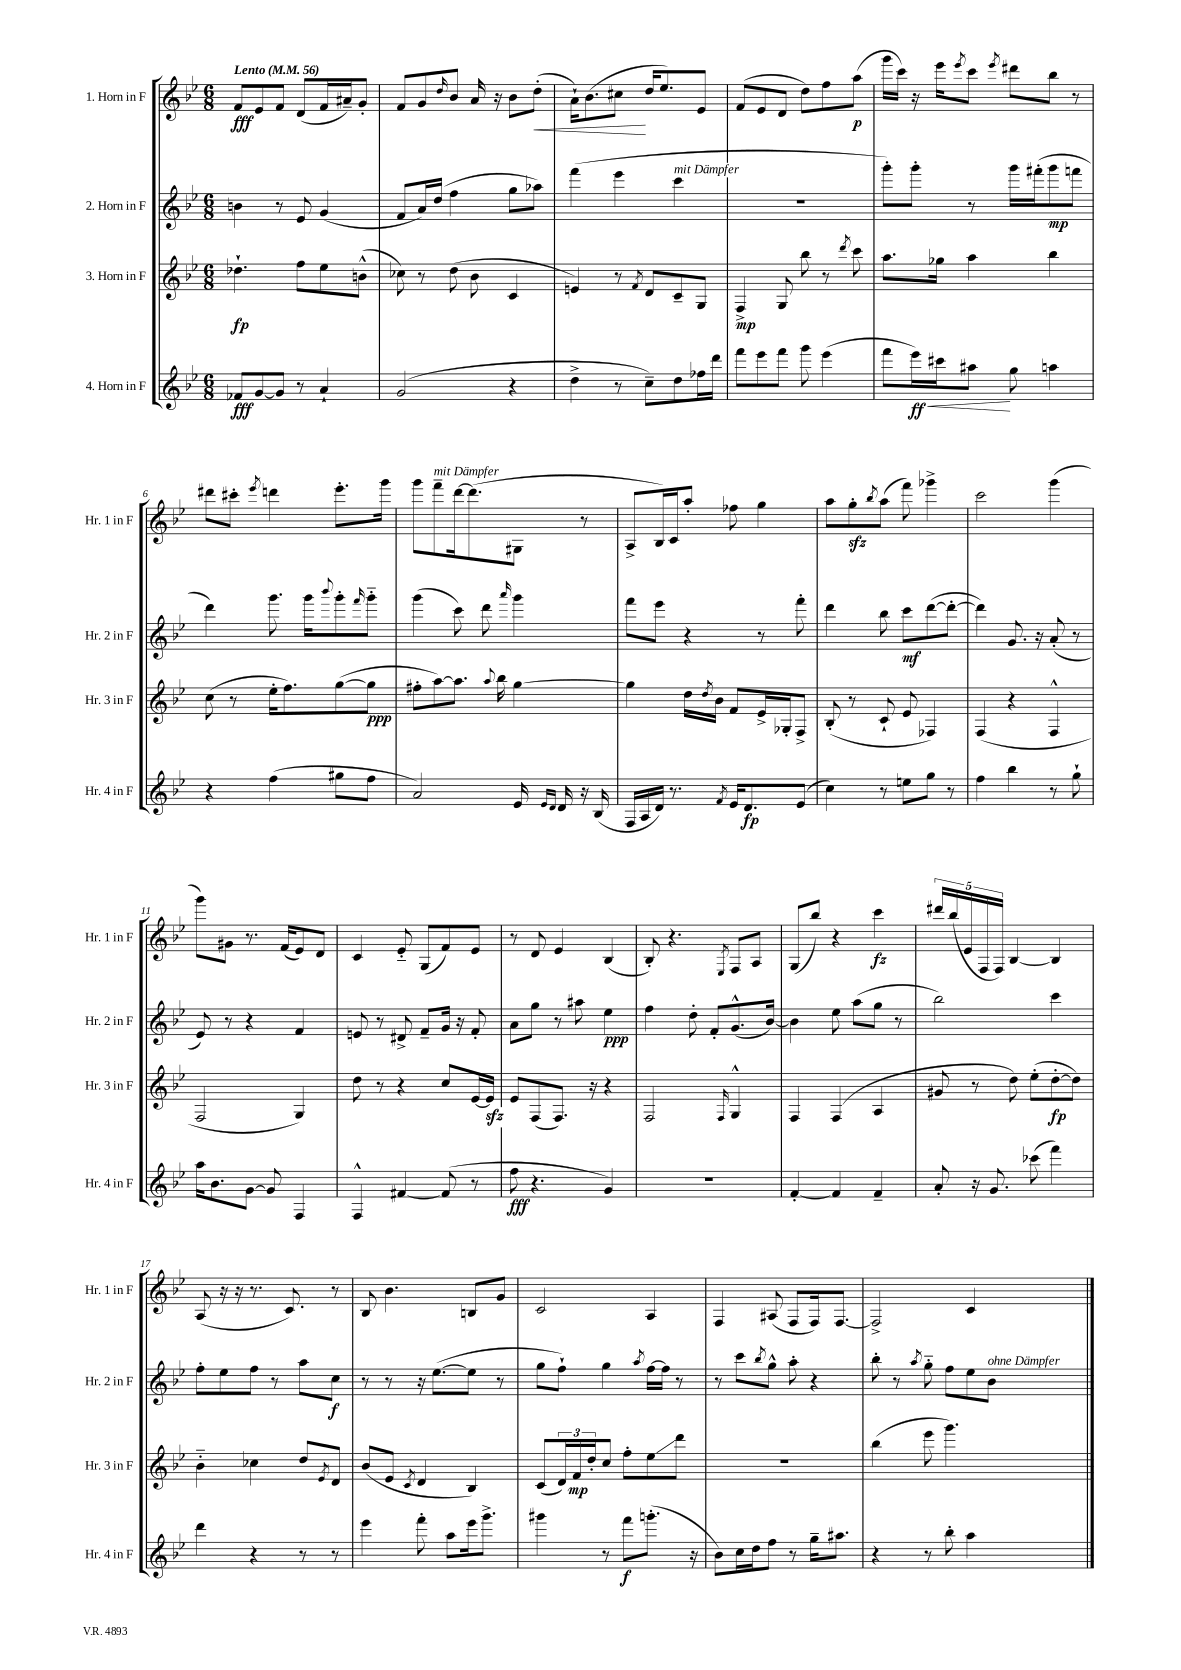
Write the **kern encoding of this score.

**kern	**kern	**kern	**kern
*staff4	*staff3	*staff2	*staff1
*clefG2	*clefG2	*clefG2	*clefG2
*k[b-e-]	*k[b-e-]	*k[b-e-]	*k[b-e-]
*M6/8	*M6/8	*M6/8	*M6/8
*MM56	*MM56	*MM56	*MM56
8f-	4.dd-`	4b	8f
[8g	.	.	8e-
8g]	.	8r	8f
8r	8ff	8e-	(8d
4a`	8ee-	(4g	16f
.	.	.	16a#~)
.	(8b^^	.	8g'
=	=	=	=
(2g	8cc-)	8f	8f
.	8r	16a)	8g
.	.	(16dd	.
.	.	.	16qqdd
.	(8dd	4ff	8b-
.	8b-	.	16a
.	.	.	16r
4r	4c	8gg	8b-
.	.	8aa-)	(8dd'
=	=	=	=
4dd^	4e)	(4fff	16a`)
.	.	.	(8.b-
8r	8r	4eee-	8cc#
.	8qf	.	.
8cc~)	8d	.	16dd
.	.	.	8.ee-)
8dd	8c~	4ccc	.
16ff-	8G	.	8e-
16ddd	.	.	.
=	=	=	=
8fff	4F^	2.r	(8f
8eee-	.	.	8e-
8fff	8G	.	8d
8ggg	8bb-	.	8dd)
(4eee-	8r	.	8ff
.	8qddd	.	.
.	8ccc	.	(8aa
=	=	=	=
8fff	8.aa	8ggg')	16ggg
.	.	.	16ccc)
16eee-)	.	8ggg'	16r
16ccc#	16gg-	.	16eee-
.	.	.	8qeee-
8aa#	4aa	8r	8ccc
.	.	.	8qeee-
8gg	.	16ggg	8ddd#
.	.	(16fff#'	.
4aa	4bb-	8ggg	8bb-
.	.	8fff	8r
=	=	=	=
4r	(8cc	4ddd)	8ddd#
.	8r	.	8ccc#'
.	.	.	8qeee-
(4ff	16ee-'	8.ggg	4ddd
.	8.ff)	.	.
.	.	16ggg	.
.	.	8qqbbb-	.
8gg#	([8gg	8ggg'	8.eee-'
.	.	16qqfff	.
8ff	8gg]	8ggg'~	.
.	.	.	16ggg
=	=	=	=
2a)	8ff#'	(4ggg	8ggg
.	[8aa)	.	8fff~
.	8.aa]	8ccc)	[16ddd
.	.	.	(8.ddd]
.	.	8ddd	.
.	8qqaa	.	.
.	16bb-	.	.
.	.	16qqaaa	.
16e-	[4gg	4ggg	8G#
16qqe-	.	.	.
16qqd	.	.	.
16d	.	.	.
16r	.	.	8r
(16B-	.	.	.
=	=	=	=
16F	4gg]	8fff	8A^
16A	.	.	.
16d)	.	8eee-	16B-)
8.r	.	.	16c
.	16dd	4r	8aa'
.	8qdd	.	.
.	16b-	.	.
8qf	.	.	.
16e-	8f	.	8ff-
8.d	.	.	.
.	16e-^	8r	4gg
.	16G-'	.	.
(8e-	8F^	8fff'	.
=	=	=	=
4cc)	(8B-'	4ddd	8aa
.	8r	.	8gg'
.	.	.	8qbb-
8r	8c`	8bb-	(8aa
8ee	8e-	8ccc	8fff)
8gg	4F-)	([8ddd	4ggg-^
8r	.	8ddd'_	.
=	=	=	=
4ff	(4F	4ddd])	2ccc
4bb-	4r	8.g	.
.	.	16r	.
8r	4F^^	(8a'	(4ggg
8gg`	.	8r	.
=	=	=	=
16aa	2F	8e-)	8ggg)
8.b-	.	.	.
.	.	8r	8g#
[8g	.	4r	8.r
8g]	.	.	.
.	.	.	(16f
4F	4G)	4f	8e-)
.	.	.	8d
=	=	=	=
4F^^	8dd	8e	4c
.	8r	8r	.
[4f#	4r	8d#^	8e-'~
.	.	8f~	(8G
(8f#]	8cc	16g	8f)
.	.	16r	.
8r	[16e-	8f'	8e-
.	16e-]	.	.
=	=	=	=
8ff	8e-	8a	8r
4.r	(8F	8gg	8d
.	8.F)	8r	4e-
.	.	8aa#	.
.	16r	.	.
4g)	4r	4ee-	(4B-
=	=	=	=
2.r	2F	4ff	8B-')
.	.	.	4.r
.	.	8dd'	.
.	.	8f'	.
.	16qqF	.	8qE-
.	4G^^	(8.g^^	8F
.	.	.	8A
.	.	[16b-)	.
=	=	=	=
[4f'	4F	4b-]	(8G
.	.	.	8bb-)
4f]	(4F	8ee-	4r
.	.	(8aa	.
4f~	4A	8gg	4ccc
.	.	8r	.
=	=	=	=
8a'	8g#	2bb-)	20ddd#
.	.	.	(20bb-
.	.	.	20e-
16r	8r	.	.
.	.	.	20F
8.g	.	.	.
.	.	.	20F)
.	8dd)	.	[4B-
(8ccc-	(8ee-'	.	.
4fff)	[8dd'	4ccc	4B-]
.	8dd])	.	.
=	=	=	=
4ddd	4b-'~	8ff'	(8A
.	.	8ee-	16r
.	.	.	16r
4r	4cc-	8ff	8.r
.	.	8r	.
.	.	.	8.c)
8r	8dd	8aa	.
.	8qe-	.	.
8r	8d	8cc	8r
=	=	=	=
4eee-	(8b-	8r	8B-
.	8e-	8r	4.b-
.	8qc	.	.
8fff'	4d	16r	.
.	.	([8.ee-	.
8aa	.	.	.
16eee-	4B-)	8ee-]	8B
8.ggg^	.	.	.
.	.	8r	8g
=	=	=	=
4ggg#	(8c	8gg	2c
.	24d)	8ff`)	.
.	24f	.	.
.	24dd'	.	.
8r	8cc	4gg	.
8fff	8ff'	.	.
.	.	8qaa	.
(8.ggg'	8ee-	[16ff	4A
.	.	16ff]	.
.	8ddd	8r	.
16r	.	.	.
=	=	=	=
8b-)	2.r	8r	4F
16cc	.	8ccc	.
16dd	.	.	.
.	.	8qbb-	.
8ff	.	8gg^^	(8A#
8r	.	8aa'	8F
16gg~	.	4r	16F)
8.aa#	.	.	[8.F
=	=	=	=
4r	(4bb-	8bb-'	2F^]
.	.	8r	.
.	.	8qaa	.
8r	8eee-	8gg'~	.
8bb-'	4.ggg)	8ff	.
4aa	.	8ee-	4c
.	.	8b-	.
==	==	==	==
*-	*-	*-	*-
